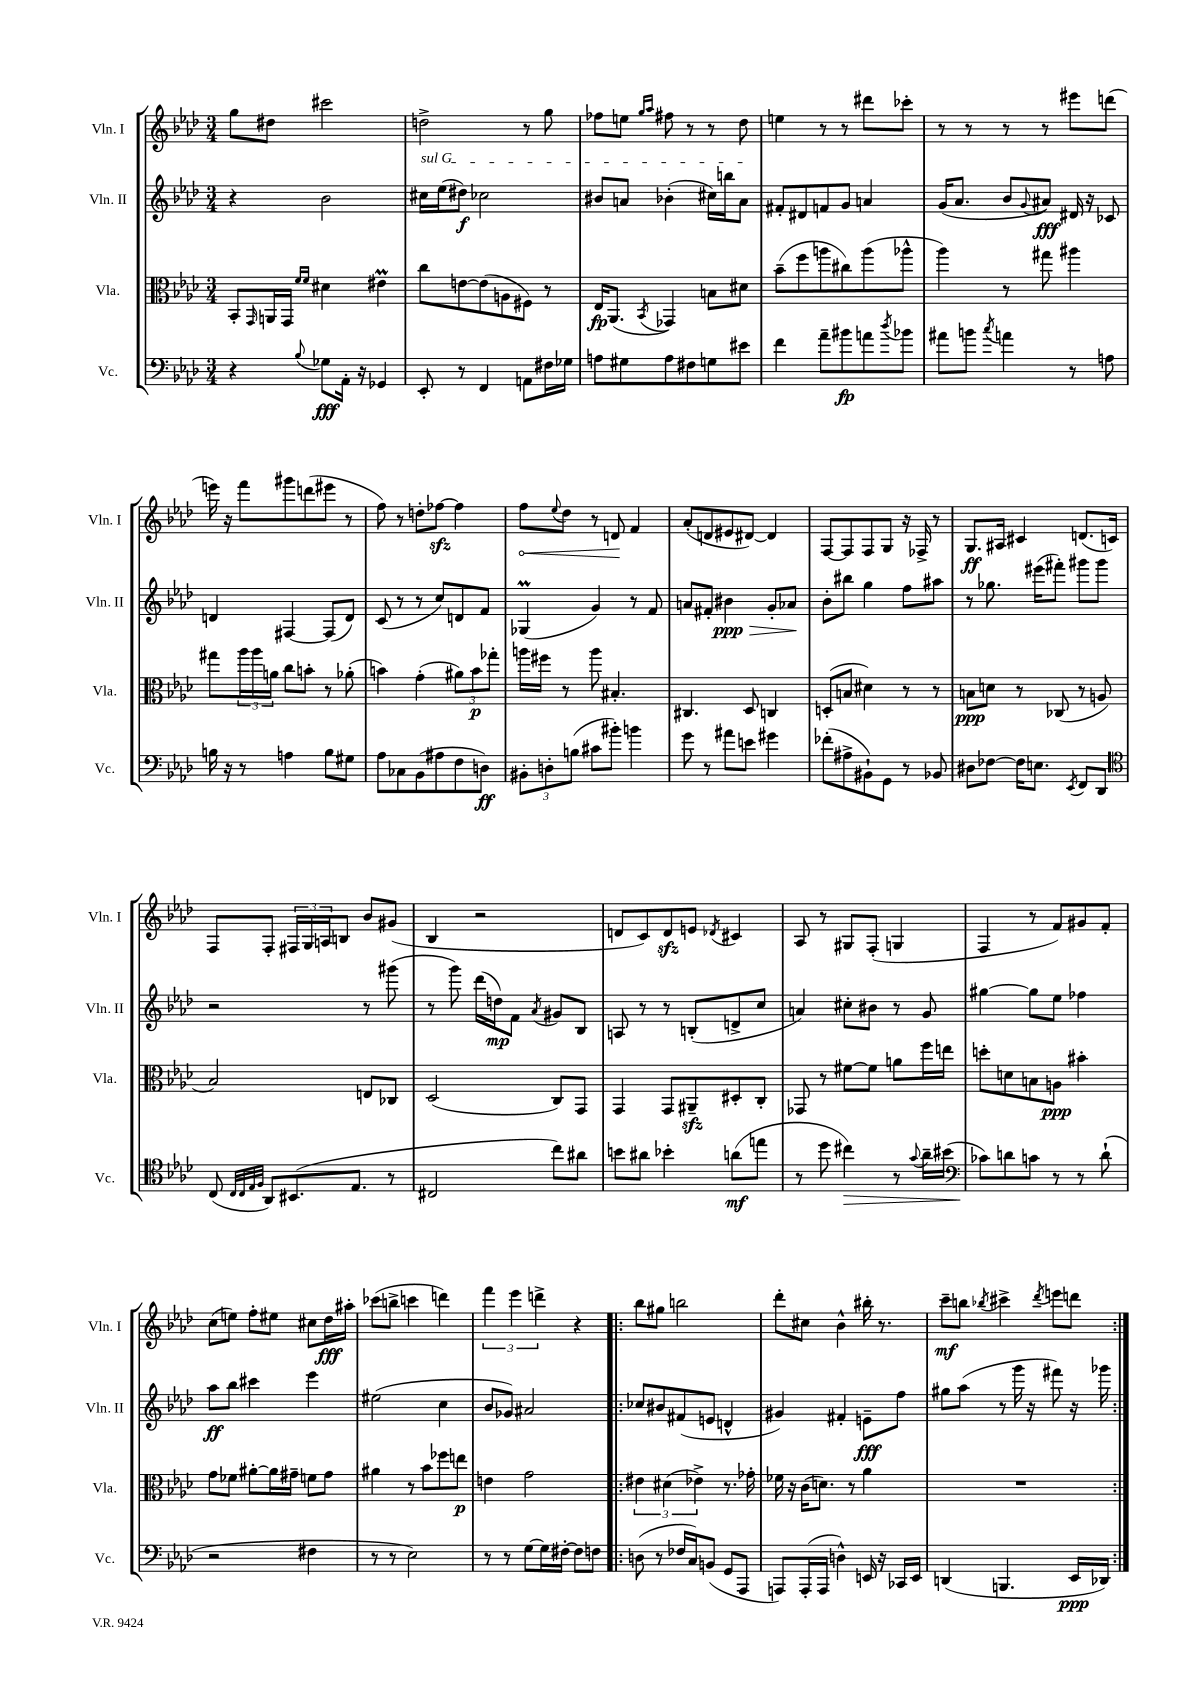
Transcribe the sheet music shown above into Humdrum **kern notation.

**kern	**kern	**kern	**kern
*staff4	*staff3	*staff2	*staff1
*clefF4	*clefC3	*clefG2	*clefG2
*k[b-e-a-d-]	*k[b-e-a-d-]	*k[b-e-a-d-]	*k[b-e-a-d-]
*M3/4	*M3/4	*M3/4	*M3/4
4r	8BB-'/L	4r	8gg\L
.	16qqGG/	.	.
.	16AA/L	.	8dd#\J
.	16GG/JJ	.	.
.	16qqf/LL	.	.
8qqB-/	16qqf/JJ	.	.
8G-\L	4d#\	2b-\	2ccc#\
16AA-'\Jk	.	.	.
16r	.	.	.
4GG-/	4e#\	.	.
=	=	=	=
8EE-'/	8cc\L	16cc#\LL	2dd^\
.	.	(16ee-\J	.
8r	[8e\	8dd#\J)	.
4FF/	(8e\]	2cc-\	.
.	8A\	.	.
8AA\L	8F#\J)	.	8r
16F#\L	8r	.	8gg\
16G-\JJ	.	.	.
=	=	=	=
8A\L	16E-/LK	8b#/L	8ff-\L
.	(8.AA-/J	.	.
8G#\	.	8a/J	8ee\J
.	.	.	16qqgg/LL
.	8qBB-/	.	16qqaa-/JJ
8A\	4GG-/)	(4b-'\	8ff#\
8F#\	.	.	8r
8G\	8B\L	16cc#\LL)	8r
.	.	16bb\J	.
8e#\J	8d#\J	8a\J	8dd-\
=	=	=	=
4f\	(8b-~\L	8f#'/L	4ee\
.	8ff\	8d#/	.
8a-~\L	8aa\	8f/	8r
8b#\	8cc#\)	8g/J	8r
8a\	(8aa\	4a/	8ddd#\L
8qdd-/	.	.	.
8b-\J	8aa-^^\J	.	8ccc-'\J
=	=	=	=
8a#\L	4aa-\)	(16g/LK	8r
.	.	8.a-/J	.
8b\J	.	.	8r
8qcc/	.	.	.
4a\	8r	8b-/L	8r
.	.	8qqg/	.
.	8gg#\	8a#/J)	8r
8r	4aa#\	16d#/	8eee#\L
.	.	16r	.
8A\	.	8c-/	(8ddd\J
=	=	=	=
16B\	8gg#\L	4d/	16eee\)
16r	.	.	16r
8r	24aa-\L	.	8fff\L
.	24aa-\	.	.
.	24a\JJ	.	.
4A\	8cc\L	[4F#/	8ggg#\
.	8b'\J	.	(8ddd\
8B\L	8r	(8F#/]L	8eee#\J
8G#\J	(8a-'\	8d/J)	8r
=	=	=	=
8A-\L	4b\)	(8c/	8ff\)
8C-\	.	8r	8r
(8BB-\	(4g'\	8r	8dd'\L
8A#\	.	8cc/L)	[8ff-\J
8F\	12a#\L)	8d/	4ff-\]
.	12b\	.	.
8D\J)	.	8f/J	.
.	12gg-'\J	.	.
=	=	=	=
12BB#'\L	16aa\LL	(4G-/	8ff\L
.	16ff#\JJ	.	.
12D'\	.	.	.
.	.	.	8qqee-/
.	8r	.	8dd-\J
(12B\J	.	.	.
8c#\L	8aa\	4g/)	8r
8b#'\J)	4.B#'/	.	8d/
4b\	.	8r	4f/
.	.	8f/	.
=	=	=	=
8g\	4.C#/	8a/L	(8a-'/L
8r	.	8f#'/J	8d/
8a#\L	.	4b#\	8e#/
8e\J	8D-/	.	[8d#/J)
4g#\	4C/	8g'/L	4d#/]
.	.	8a-/J	.
=	=	=	=
(8f-'\L	(8D'/L	8b-'\L	[8F/L
8A#^\	8B/J	8bb#\J	8F/]
8BB#`\)	4d#\)	4gg\	8F/
8GG\J	.	.	8G/J
8r	8r	8ff\L	16r
.	.	.	16F-^/
8BB-/	8r	8aa#\J	8r
=	=	=	=
8D#\L	8B\L	8r	8.G/L
[8F-\J	8d\J	8.gg-\	.
.	.	.	16A#/Jk
16F-\]LK	8r	.	4c#/
8.E\J	.	(16eee#\LK	.
.	(8C-/	8fff#'\J)	.
8qEE-/	.	.	.
8FF/L	8r	8ggg#\L	(8.d/L
8DD-/J	8A/	8ggg#\J	.
.	.	.	16c/Jk)
=	=	=	=
*clefC4	*	*	*
(8C/	2B-/)	2r	8F/L
32qqC/LLL	.	.	.
32qqC/	.	.	.
32qqE-/	.	.	.
32qqF/JJJ	.	.	.
8AA-/L)	.	.	8F'/J
(8.BB#/	.	.	24F#/LL
.	.	.	24G/
.	.	.	24A/J
.	.	.	8B/J
8.E-/J	.	.	.
.	8E/L	8r	8b-/L
8r	8C-/J	(8ggg#\	(8g#/J
=	=	=	=
2C#/	(2D-/	8r	4B-/
.	.	8ggg\)	.
.	.	(16ddd-\LL	2r
.	.	16dd\J)	.
.	.	8f\J	.
.	.	8qa-/	.
8cc\L)	8C/L)	8g#/L	.
8a#\J	8GG/J	8B-/J	.
=	=	=	=
8b\L	4GG/	8A/	8d/L
8a#\J	.	8r	8c/)
4b-'\	8GG/L	8r	8d/
.	8AA#~/	(8B'/L	8e/J
.	.	.	8qd-/
(8a\L	8D#'/	8d^/	4c#/
8ee\J	8C'/J	8cc/J	.
=	=	=	=
8r	8GG-/	4a/)	8A-/
8dd-\	8r	.	8r
4cc#\)	[8f#\L	8cc#'\L	8G#/L
.	8f#\]J	8b#\J	(8F'/J
8r	8a\L	8r	4G/
8qqg/	.	.	.
16a-~\LL	16ff\L	8g/	.
(16b#\JJ	16ee\JJ	.	.
=	=	=	=
*clefF4	*	*	*
8c-\L)	8dd'\L	[4gg#\	4F/
8d\	8d\	.	.
8c\J	8B\	8gg#\]L	8r
8r	8A\J	8ee-\J	8f/L)
8r	4b#'\	4ff-\	8g#/
(8d`\	.	.	8f'/J
=	=	=	=
2r	8g\L	8aa-\L	(8cc\L
.	8f-\J	8bb-\J	8ee\J)
.	[8a#'\L	4ccc#\	8ff'\L
.	16a#\]L	.	8ee#\J
.	16g#~\JJ	.	.
4F#\	8f\L	4eee-\	8cc#\L
.	8g#\J	.	16dd-\L
.	.	.	16aa#'\JJ
=	=	=	=
8r	4a#\	(2ee#\	(8ccc-\L
8r	.	.	8bb^\J
2E-\)	8r	.	4ccc\
.	8b-\L	.	.
.	8ff-\	4cc\	4ddd\)
.	8ee\J	.	.
=	=	=	=
8r	4e\	8b-/L	6fff\
8r	.	8g-/J)	.
.	.	.	6eee-\
[8G\L	2g\	2a#/	.
.	.	.	6ddd^\
16G\]L	.	.	.
[16F#'\JJ	.	.	.
8F#\]L	.	.	4r
8F\J	.	.	.
=!|:	=!|:	=!|:	=!|:
(8D\	6e#\	8cc-/L	8bb-\L
8r	.	8b#/	8gg#\J
.	(6d#\	.	.
16F-/LL	.	(8f#/	2bb\
16C/J)	.	.	.
.	6e-^\)	.	.
(8BB/J	.	8e/J	.
8GG/L	8.r	4d^^/	.
8AAA-/J	.	.	.
.	16g-'\	.	.
=	=	=	=
8AAA/L)	16f-\	4g#/)	8ddd-'\L
.	16r	.	.
(16AAA'/L	(16c\LK	.	8cc#\J
16AAA/JJ	8.d\J)	.	.
4D^^\)	.	4f#'/	4b-^^\
.	8r	.	.
16EE/	4a-\	8e~\L	16bb#'\
16r	.	.	8.r
16CC-/LL	.	8ff\J	.
16EE/JJ	.	.	.
=	=	=	=
(4DD/	2.r	8gg#\L	8ccc~\L
.	.	(8aa-\J	8bb\J
.	.	.	8qbb-/
4.BBB/	.	8r	4ccc#^\
.	.	16ggg\	.
.	.	16r	.
.	.	.	8qddd-/
.	.	8fff#\)	8eee\L
16EE-/LL	.	16r	8ddd\J
16DD-/JJ)	.	16ggg-\	.
==:|!	==:|!	==:|!	==:|!
*-	*-	*-	*-
